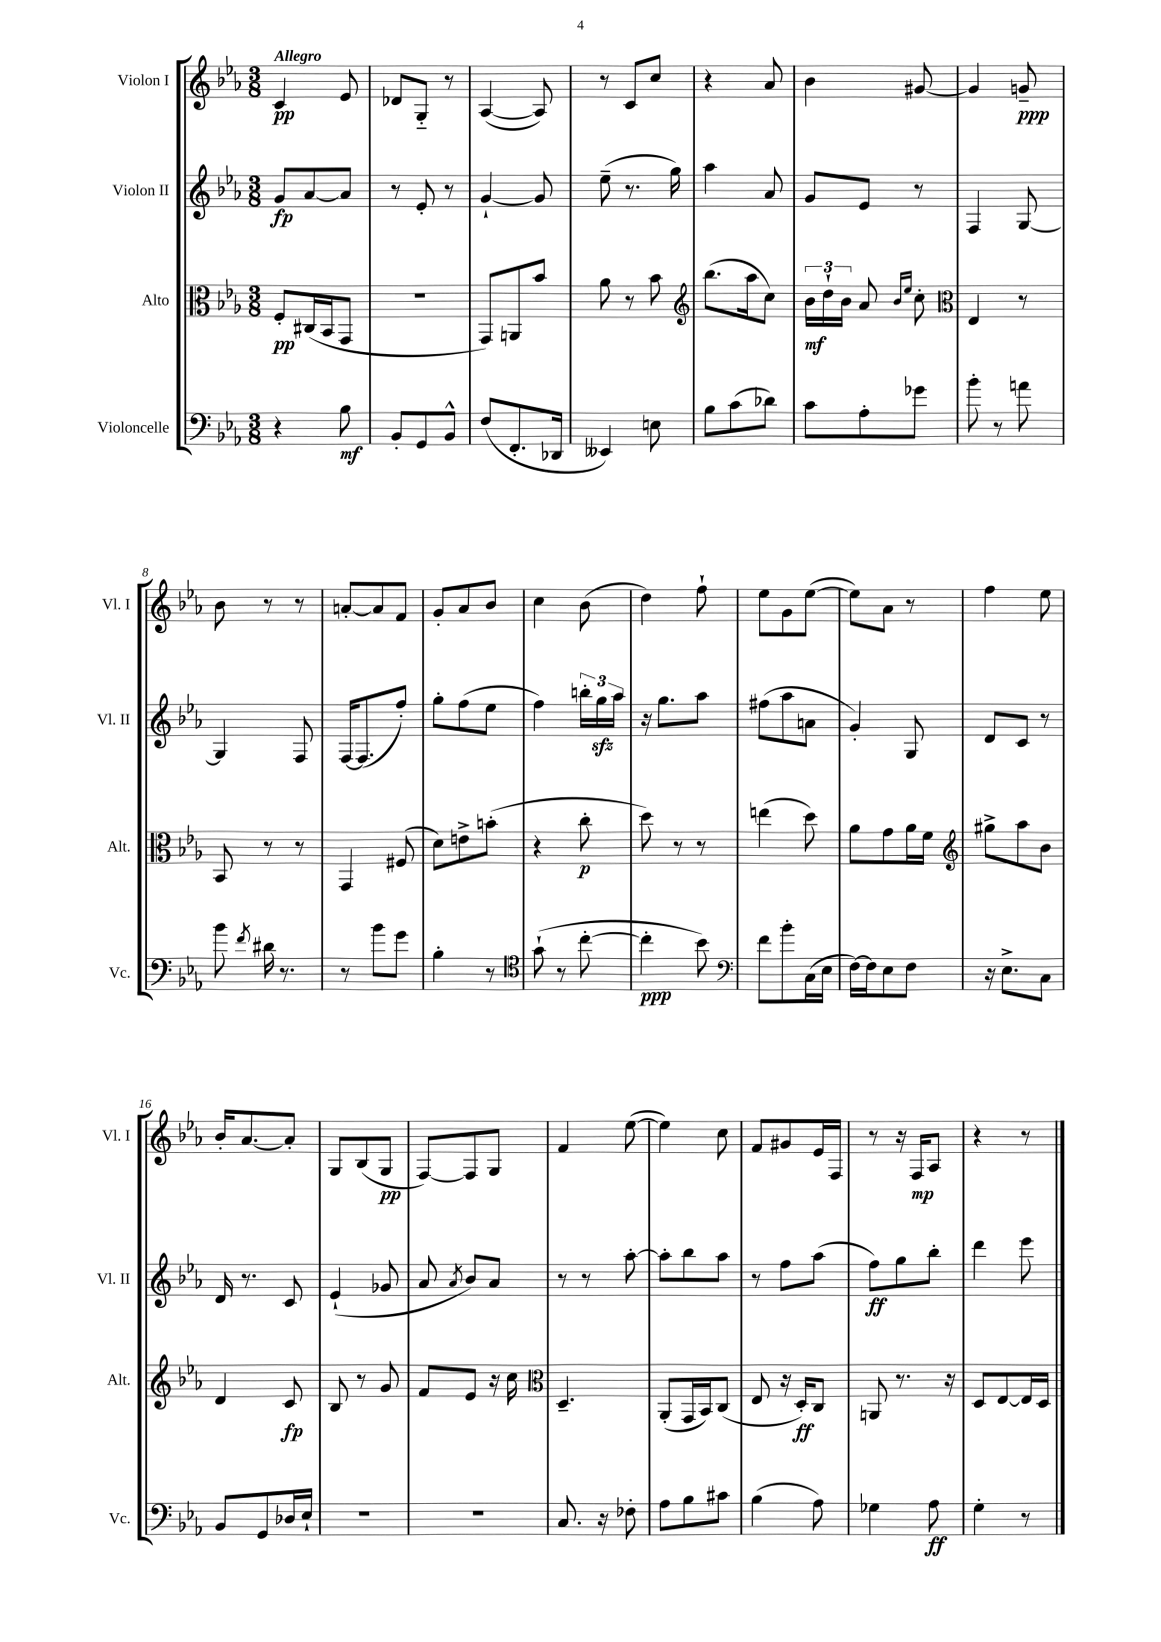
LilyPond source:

<<
\new StaffGroup <<
\new Staff = "s0" \with { instrumentName = "Violon I" shortInstrumentName = "Vl. I" } {
    \clef treble \key ees \major \numericTimeSignature \time 3/8 \tempo "Allegro"
    \autoBeamOff c'4\pp ees'8 |
    des'8[ g8]-_ r8 |
    aes4~( aes8) |
    r8 c'8[ c''8] |
    r4 aes'8 |
    bes'4 gis'8~ |
    gis'4 g'8--\ppp |
    bes'8 r8 r8 |
    a'8[~-. a'8 f'8] |
    g'8[-. aes'8 bes'8] |
    c''4 bes'8( |
    d''4) f''8-! |
    ees''8[ g'8 ees''8]~( |
    ees''8[) aes'8] r8 |
    f''4 ees''8 |
    bes'16[-. aes'8.~ aes'8]-. |
    g8[ bes8( g8]\pp |
    f8[~) f8 g8] |
    f'4 ees''8~( |
    ees''4) c''8 |
    f'8[ gis'8 ees'16 f16] |
    r8 r16 f16[\mp aes8] |
    r4 r8 \bar "|." |
}
\new Staff = "s1" \with { instrumentName = "Violon II" shortInstrumentName = "Vl. II" } {
    \clef treble \key ees \major \numericTimeSignature \time 3/8
    \autoBeamOff g'8[\fp aes'8~ aes'8] |
    r8 ees'8-. r8 |
    g'4~-! g'8 |
    ees''8--( r8. g''16) |
    aes''4 aes'8 |
    g'8[ ees'8] r8 |
    f4 g8~ |
    g4 f8 |
    f16[~ f8.( f''8]-.) |
    g''8[-. f''8( ees''8] |
    f''4) \tuplet 3/2 { b''16[-. g''16\sfz aes''16] } |
    r16 g''8.[ aes''8] |
    fis''8[( aes''8 a'8] |
    g'4-.) g8 |
    d'8[ c'8] r8 |
    d'16 r8. c'8 |
    ees'4-!( ges'8 |
    aes'8 \acciaccatura { aes'8 } bes'8[) aes'8] |
    r8 r8 aes''8~-. |
    aes''8[-. bes''8 aes''8] |
    r8 f''8[ aes''8]( |
    f''8[\ff) g''8 bes''8]-. |
    d'''4 ees'''8 \bar "|." |
}
\new Staff = "s2" \with { instrumentName = "Alto" shortInstrumentName = "Alt." } {
    \clef alto \key ees \major \numericTimeSignature \time 3/8
    \autoBeamOff f8[-.\pp cis16( bes,16 g,8] |
    R4. |
    g,8[) a,8 bes'8] |
    aes'8 r8 bes'8 |
    \clef treble bes''8.[( aes''16 c''8]) |
    \tuplet 3/2 { bes'16[\mf d''16-! bes'16] } aes'8 \grace { bes'16[ ees''16] } c''8-. |
    \clef alto ees4 r8 |
    bes,8 r8 r8 |
    g,4 fis8( |
    d'8[) e'8-> b'8]-.( |
    r4 c''8-.\p |
    d''8) r8 r8 |
    e''4( d''8) |
    aes'8[ g'8 aes'16 f'16] |
    \clef treble gis''8[-> aes''8 bes'8] |
    d'4 c'8\fp |
    bes8 r8 g'8 |
    f'8[ ees'8] r16 c''16 |
    \clef alto d4.-- |
    aes,8[-.( g,16 bes,16) c8]( |
    ees8 r16 d16[-.\ff) c8] |
    a,8 r8. r16 |
    d8[ ees8~ ees16 d16] \bar "|." |
}
\new Staff = "s3" \with { instrumentName = "Violoncelle" shortInstrumentName = "Vc." } {
    \clef bass \key ees \major \numericTimeSignature \time 3/8
    \autoBeamOff r4 bes8\mf |
    bes,8[-. g,8 bes,8]-^ |
    f8[( f,8.-. des,16] |
    eeses,4) e8 |
    bes8[ c'8( des'8]) |
    c'8[ aes8-. ges'8] |
    bes'8-. r8 a'8 |
    bes'8 \acciaccatura { f'8 } dis'16 r8. |
    r8 bes'8[ g'8] |
    bes4-. r8 |
    \clef tenor g'8-!( r8 c''8~-. |
    c''4-.\ppp bes'8) |
    \clef bass f'8[ bes'8-. c16( ees16] |
    f16[~) f16 ees8 f8] |
    r16 ees8.[-> c8] |
    bes,8[ g,8 des16 ees16]-! |
    R4. |
    R4. |
    c8. r16 fes8-. |
    aes8[ bes8 cis'8] |
    bes4( aes8) |
    ges4 aes8\ff |
    g4-. r8 \bar "|." |
}
>>
>>
